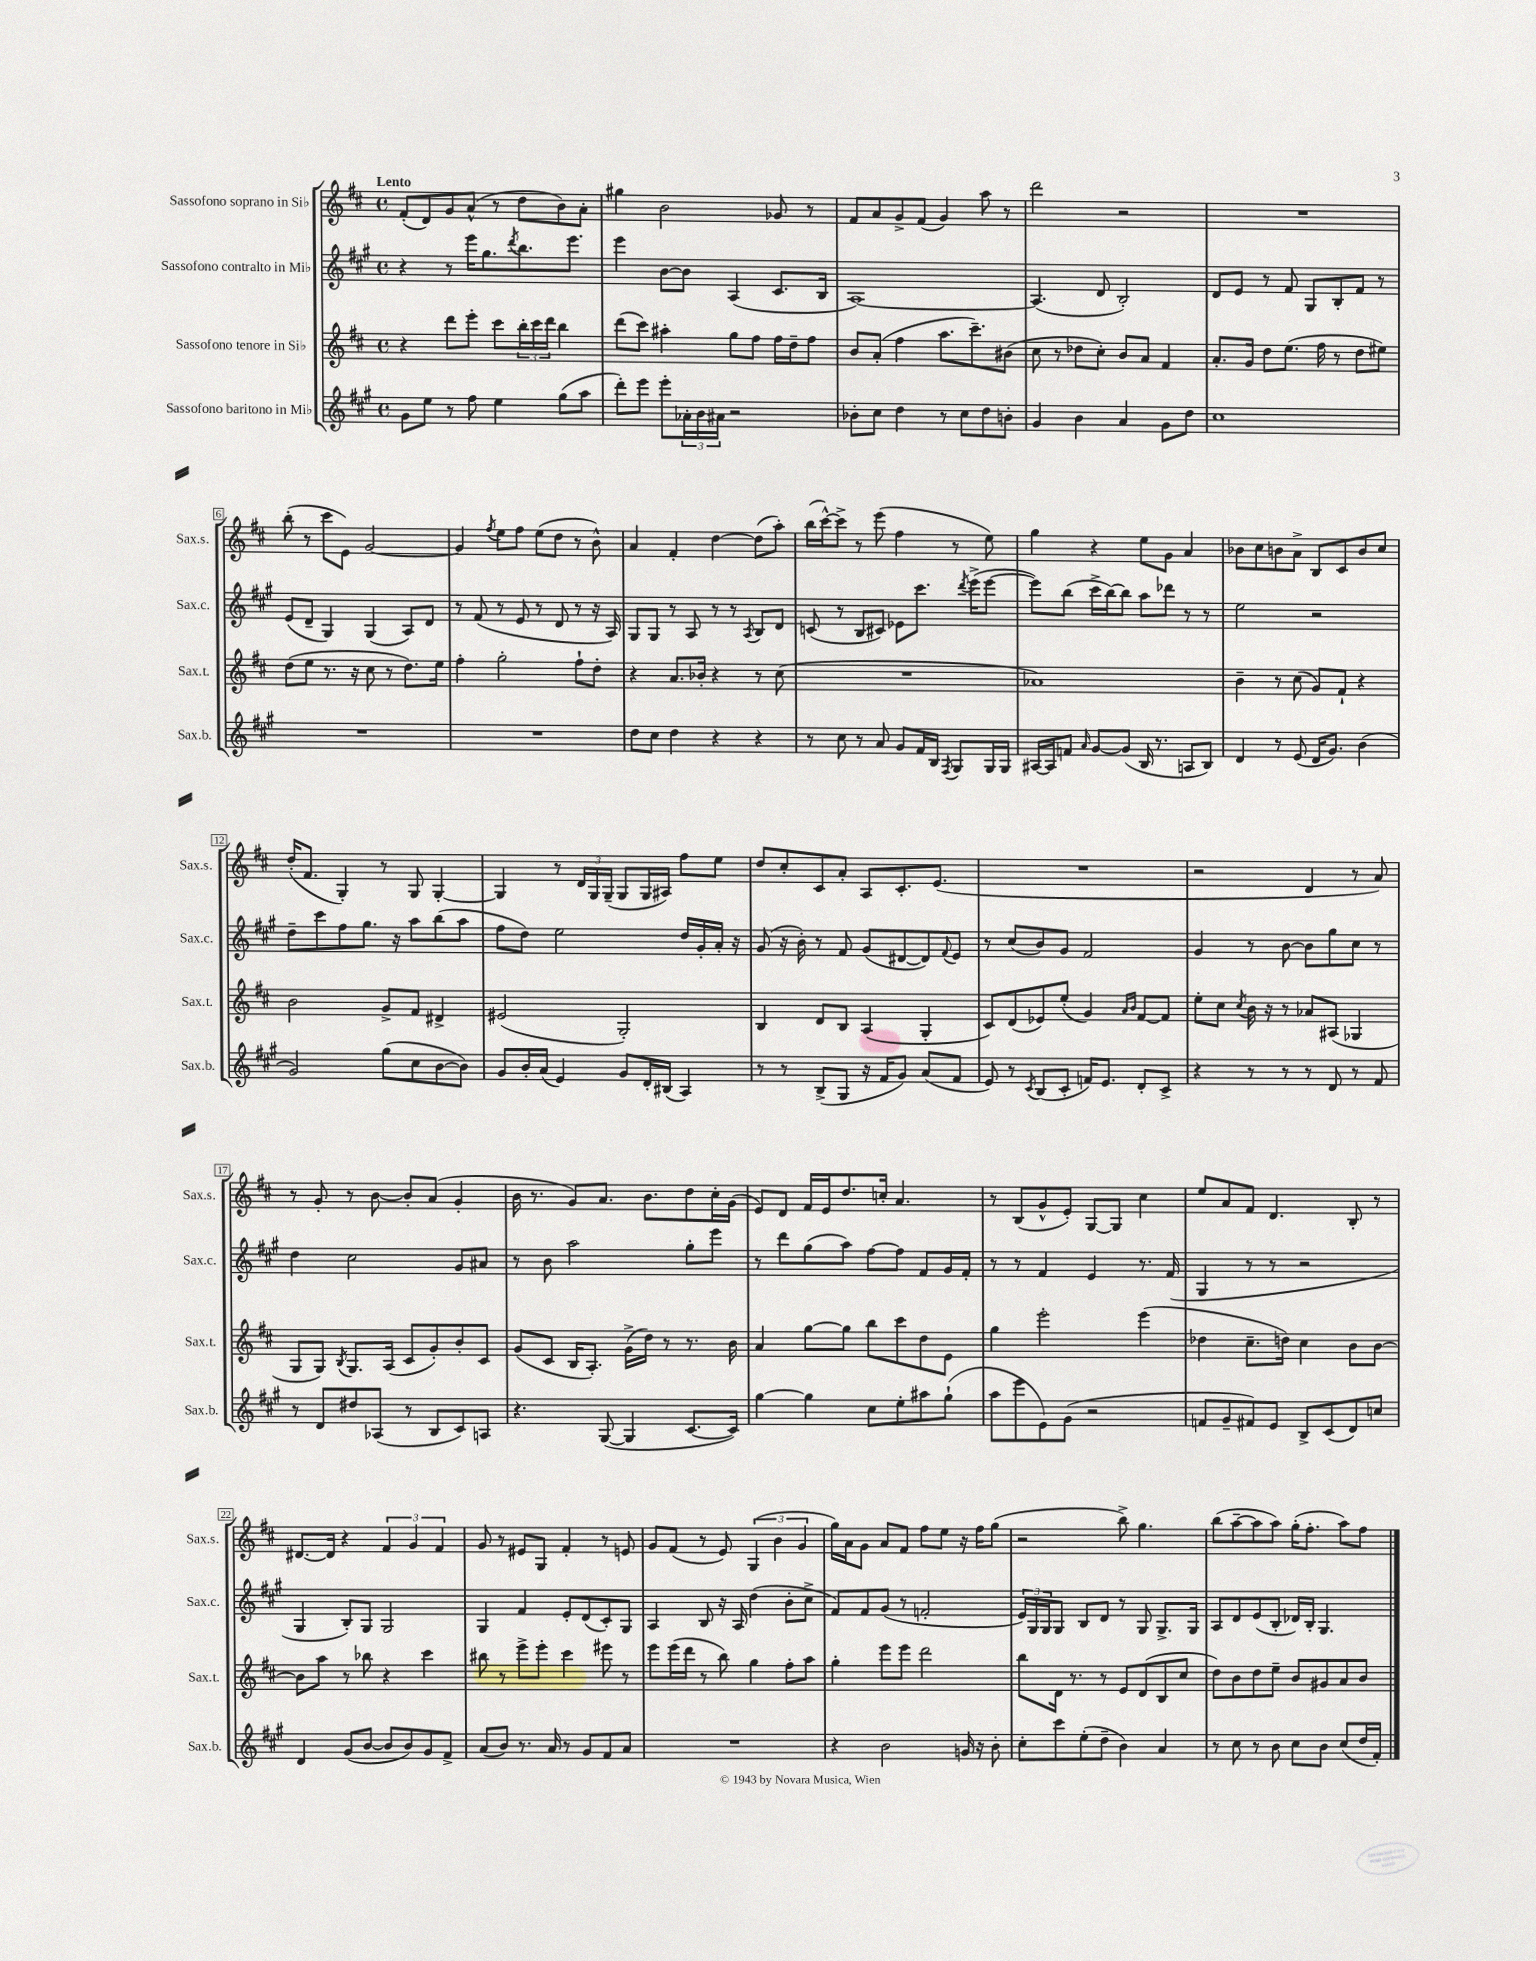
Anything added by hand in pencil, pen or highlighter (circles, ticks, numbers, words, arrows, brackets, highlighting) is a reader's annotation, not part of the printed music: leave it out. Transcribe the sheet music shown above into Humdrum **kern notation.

**kern	**kern	**kern	**kern
*staff4	*staff3	*staff2	*staff1
*clefG2	*clefG2	*clefG2	*clefG2
*k[f#c#g#]	*k[f#c#]	*k[f#c#g#]	*k[f#c#]
*M4/4	*M4/4	*M4/4	*M4/4
*met(c)	*met(c)	*met(c)	*met(c)
8g#\L	4r	4r	(8f#'/L
8ee\J	.	.	8d/)
8r	8ddd\L	8r	8g/
8ff#\	8eee'\J	16eee\LK	(8a^^/J
.	.	8.gg#\	.
4ee\	8ccc#\L	.	8r
.	.	8qddd/	.
.	24bb'\L	8.bb\	8dd\L
.	24ccc#\	.	.
.	24ddd\JJ	.	.
(8gg#\L	4bb\	.	8b\)
.	.	8.eee\J	.
8aa\J	.	.	8a'\J
=	=	=	=
8ddd'\L)	(8ddd\L	4eee\	4gg#\
8eee\J	8ccc#\J)	.	.
8eee'\L	4aa#'\	[8b\L	2b\
24a-'\L	.	8b\]J	.
24b\	.	.	.
24a#\JJ	.	.	.
2r	8gg\L	(4A/	.
.	8ff#\J	.	.
.	16ff#\LL	8.c#/L	8g-/
.	16dd~\J	.	.
.	8ff#\J	.	8r
.	.	16B/Jk	.
=	=	=	=
8b-'\L	8b/L	[1A)	8f#/L
8cc#\J	(8a'/J	.	8a/
4dd\	4ff#\	.	8g^/
.	.	.	(8f#/J
8r	8.aa\L	.	4g/)
8cc#\L	.	.	.
.	8.ccc#~\)	.	.
8dd\	.	.	8aa\
8b'\J	(8b#\J	.	8r
=	=	=	=
4g#/	8cc#\	(4.A/]	2ddd\
.	8r	.	.
4b\	8dd-\L	.	.
.	8cc#'\J)	8d/	.
4a/	8b/L	2B'/)	2r
.	8a/J	.	.
8g#\L	4f#/	.	.
8dd\J	.	.	.
=	=	=	=
1cc#	8.a'/L	8d/L	1r
.	.	8e/J	.
.	16g/Jk	.	.
.	8dd\L	8r	.
.	(8.ee\J	8f#/	.
.	.	8G#/L	.
.	16ff#\	.	.
.	8r	8B'/	.
.	8dd\L	8f#/J	.
.	8ee#\J)	8r	.
=	=	=	=
1r	(8dd\L	(8e/L	(8bb'\
.	8ee\J	8d~/J	8r
.	8.r	4G#/)	8ccc#\L
.	.	.	8e\J)
.	16r	.	.
.	8cc#\	(4G#/	[2g/
.	8r	.	.
.	8.dd\L)	8A/L)	.
.	.	8d/J	.
.	16ee\Jk	.	.
=	=	=	=
1r	4ff#'\	8r	4g/]
.	.	(8f#/	.
.	.	.	8qff#/
.	2gg'\	8r	8ee\L
.	.	8e/	8ff#\J
.	.	8r	(8ee\L
.	.	8d/	8dd\J
.	8ff#`\L	8r	8r
.	8dd'\J	16r	8b^^\)
.	.	16A/)	.
=	=	=	=
8dd\L	4r	8G#/L	4a/
8cc#\J	.	8G#/J	.
4dd\	8.a/L	8r	4f#'/
.	.	8A/	.
.	16b-'/Jk	.	.
4r	4r	8r	[4dd\
.	.	8r	.
.	.	8qA/	.
4r	8r	8B/L	(8dd\]L
.	(8cc#\	8d/J	8aa'\J)
=	=	=	=
8r	1r	(8c/	(16bb\LL
.	.	.	[16ccc#^^\J)
8cc#\	.	8r	8ccc#^\]J
8r	.	8B/L	8r
8a/	.	8c#/J)	(8eee\
8g#/L	.	8e-\L	4ff#\
16f#/L	.	8.ccc#\J	.
16B/JJ	.	.	.
8qF#/	.	.	.
8G#/L	.	.	8r
.	.	8qddd/	.
.	.	(16eee^\LK	.
16G#/L	.	[8eee\J	8ee\)
16G#/JJ	.	.	.
=	=	=	=
[16A#/LL	1a-)	8eee\]L)	4gg\
16A#/]J	.	.	.
8f/J	.	(8bb\J	.
16qqa/	.	.	.
[8g#/L	.	16ccc#^\LL	4r
.	.	[16bb\J)	.
(8g#/]J	.	8bb\]J	.
16B/	.	8aa\L	8ee\L
8.r	.	.	.
.	.	8ddd-\J	8g\J
8A/L	.	8r	4a/
8B/J)	.	8r	.
=	=	=	=
4d/	4b~\	2ee\	8b-\L
.	.	.	8cc#\
8r	8r	.	8b\
(8e/	(8cc#\	.	8a^\J
16d/LK	8g/L)	2r	8B/L
8.g#/J)	.	.	.
.	8f#`/J	.	8c#/
(4b\	4r	.	8b/
.	.	.	8cc#/J
=	=	=	=
2g#/)	2b\	8dd~\L	(16dd'/LK
.	.	.	8.f#/J
.	.	8ccc#\	.
.	.	8ff#\	4G'/)
.	.	8.gg#\J	.
(8gg#\L	8g^/L	.	8r
.	.	16r	.
8cc#\	8f#/J	8aa\L	8G/
[8b\	4d#^/	(8bb\	[4G'/
8b\]J)	.	8aa\J	.
=	=	=	=
8g#/L	(2e#/	8ff#\L	4G/]
16b'/L	.	8dd\J)	.
(16a/JJ	.	.	.
4e/)	.	2ee\	8r
.	.	.	24d/LL
.	.	.	24G/
.	.	.	(24G~/JJ
8g#/L	2G'/)	.	8G/L
16d'/L	.	.	16G/L
(16B#/JJ	.	.	16A#/JJ)
4A/)	.	16dd/LL	8ff#\L
.	.	16g#'/	.
.	.	16a'/JJ	8ee\J
.	.	16r	.
=	=	=	=
8r	4B/	(8g#/	8dd/L
8r	.	16r	8cc#'/
.	.	16b'\)	.
(8B^/L	8d/L	8r	8c#/
8G#/J	8B/J	8f#/	8a'/J
16r	(4A/	(8g#/L	8A/L
16f#/LK	.	.	.
8g#/J)	.	[8d#/	8.c#'/
(8a/L	4G'/	8d#/])	.
.	.	.	(8.e/J
.	.	8qqf#/	.
8f#/J	.	8e/J	.
=	=	=	=
8e/)	8c#/L)	8r	1r
8r	(8d/	(8cc#/L	.
8qc#/	.	.	.
(8B/L	8e-/)	8b/)	.
8c#'/J	(8ee'/J	8g#/J	.
16f/LK)	4g/)	2f#/	.
8.e/J	.	.	.
.	16qqa/LL	.	.
.	16qqb/JJ	.	.
8d'/L	[8f#/L	.	.
8c#^/J	8f#/]J	.	.
=	=	=	=
4r	8ee'\L	4g#/	2r
.	8cc#\J	.	.
.	8qcc#/	.	.
8r	16b\	8r	.
.	16r	.	.
8r	8r	[8b\	.
8r	8a-/L	8b\]L	4d/
8d/	(8A#/J	8gg#\	.
8r	4G-/	8cc#\J	8r
8f#/	.	8r	8a/)
=	=	=	=
8r	8G/L	4dd\	8r
8d/L	8G/J)	.	8g'/
.	8qB/	.	.
8dd#/	8.G/L	2cc#\	8r
(8A-/J	.	.	[8b\
.	(16A/Jk	.	.
8r	8c#/L	.	8b'/]L
8B/L	8g'/)	.	(8a/J
8c#/)	8b'/	8g#/L	4g'/
8A/J	8c#/J	8a#/J	.
=	=	=	=
4.r	(8g/L	8r	16b\
.	.	.	8.r
.	8c#/J	8b\	.
.	16B/LK	2aa\	8g/L)
.	8.A'/J)	.	.
([8G#/	.	.	8.a/J
4G#/]	(16g^\LL	.	.
.	16dd\JJ)	.	8.b\L
.	8r	.	.
[8.c#/L	8.r	8gg#'\L	8dd\
.	.	8eee\J	16cc#'\L
16c#/]Jk)	16b\	.	(16g\JJ
=	=	=	=
[4gg#\	4a/	8r	8e/L)
.	.	8ddd\L	8d/J
4gg#\]	[8gg\L	(8gg#\	16f#/LL
.	.	.	16e/J
.	8gg\]J	8aa\J)	8.dd/
8cc#\L	8bb\L	[8ff#\L	.
.	.	.	16cc'/Jk
8ee'\	8ccc#\	8ff#\]J	4.a/
8aa#\	8dd\	8f#/L	.
(8gg#`\J	8e\J	16g#/L	.
.	.	16f#'/JJ	.
=	=	=	=
8aa\L	4gg\	8r	8r
8eee\	.	8r	(8B/L
8e\)	2eee'\	4f#/	8g^^/
(8g#\J	.	.	8e'/J)
2r	.	4e/	[8G/L
.	.	.	8G/]J
.	(4eee\	8.r	4cc#\
.	.	(16f#/	.
=	=	=	=
8f/L	4dd-\	4G#/	8ee/L
8g#~/	.	.	8a/
8f#/)	8.cc#~\L	8r	8f#/J
8e/J	.	8r	4.d/
.	16dd\Jk)	.	.
8B^/L	4cc#\	2r	.
(8c#/	.	.	.
8d/)	8b\L	.	8B'/
8cc/J	[8b\J	.	8r
=	=	=	=
4d/	8b\]L	4G#/	[8.d#/L
.	8aa\J	.	.
.	.	.	16d#/]Jk
(8g#/L	8r	8B'/L)	4r
[8b/J	8bb-\	8G#/J	.
8b/]L	4r	2G#/	6f#/
8b/)	.	.	.
.	.	.	6g/
8g#/	4ccc#\	.	.
.	.	.	6f#/
8f#^/J	.	.	.
=	=	=	=
(8a/L	8bb#\	4G#/	8g/
8b/J)	8r	.	8r
8.r	8eee^\L	4f#/	8e#/L
.	8eee'\J	.	8G/J
16a/	.	.	.
8r	4ccc#\	8e'/L	4f#'/
8g#/L	.	(8d/	.
8f#/	8eee#\	8c#'/)	8r
8a/J	8r	8G#/J	8e/
=	=	=	=
1r	8eee\L	4A/	8g/L
.	(16eee\L	.	(8f#/J
.	16ddd\JJ	.	.
.	8r	8B/	8r
.	8bb\)	16r	8e/)
.	.	16A/	.
.	4gg\	(4dd\	(6G/
.	.	.	6b\
.	8ff#'\L	8b'\L	.
.	.	.	6g/
.	8aa\J	8cc#^\J	.
=	=	=	=
4r	4gg'\	8f#/L)	16gg\LL)
.	.	.	16a\J
.	.	8f#/	8g\J
2b\	8eee\L	(8g#/J	8a/L
.	8eee\J	8r	8f#/J
.	2ddd\	2f'/	8ff#\L
.	.	.	8ee\J
16g/	.	.	16r
16r	.	.	16ff#\LK
8b'\	.	.	(8gg\J
=	=	=	=
8cc#'\L	8bb\L	24e/LL)	2r
.	.	24G#/	.
.	.	24G#/J	.
8ccc#\	16d\Jk	8G#/J	.
.	8.r	.	.
(8ee'\	.	8B/L	.
8dd~\J	8r	8d/J	.
4b\)	8e/L	8r	8bb^\)
.	(8d/	8G#/	4.gg\
4a/	8B/	8.G#^/L	.
.	8cc#/J	.	.
.	.	16G#/Jk	.
=	=	=	=
8r	8dd\L)	8A/L	(8bb\L
8cc#\	8b\	8d/	[8aa~\
8r	8dd\	(8e/	8aa\]
8b\	8ee~\J	8B'/J	8aa\J)
8cc#\L	8b/L	16d-/LL)	(16gg'\LK
.	.	16B'/JJ	8.ff#'\J
8b\J	8g#/	4.G#/	.
(8cc#/L	8a/	.	8aa\L)
16dd/L	8b/J	.	8ff#\J
16f#'/JJ)	.	.	.
==	==	==	==
*-	*-	*-	*-
